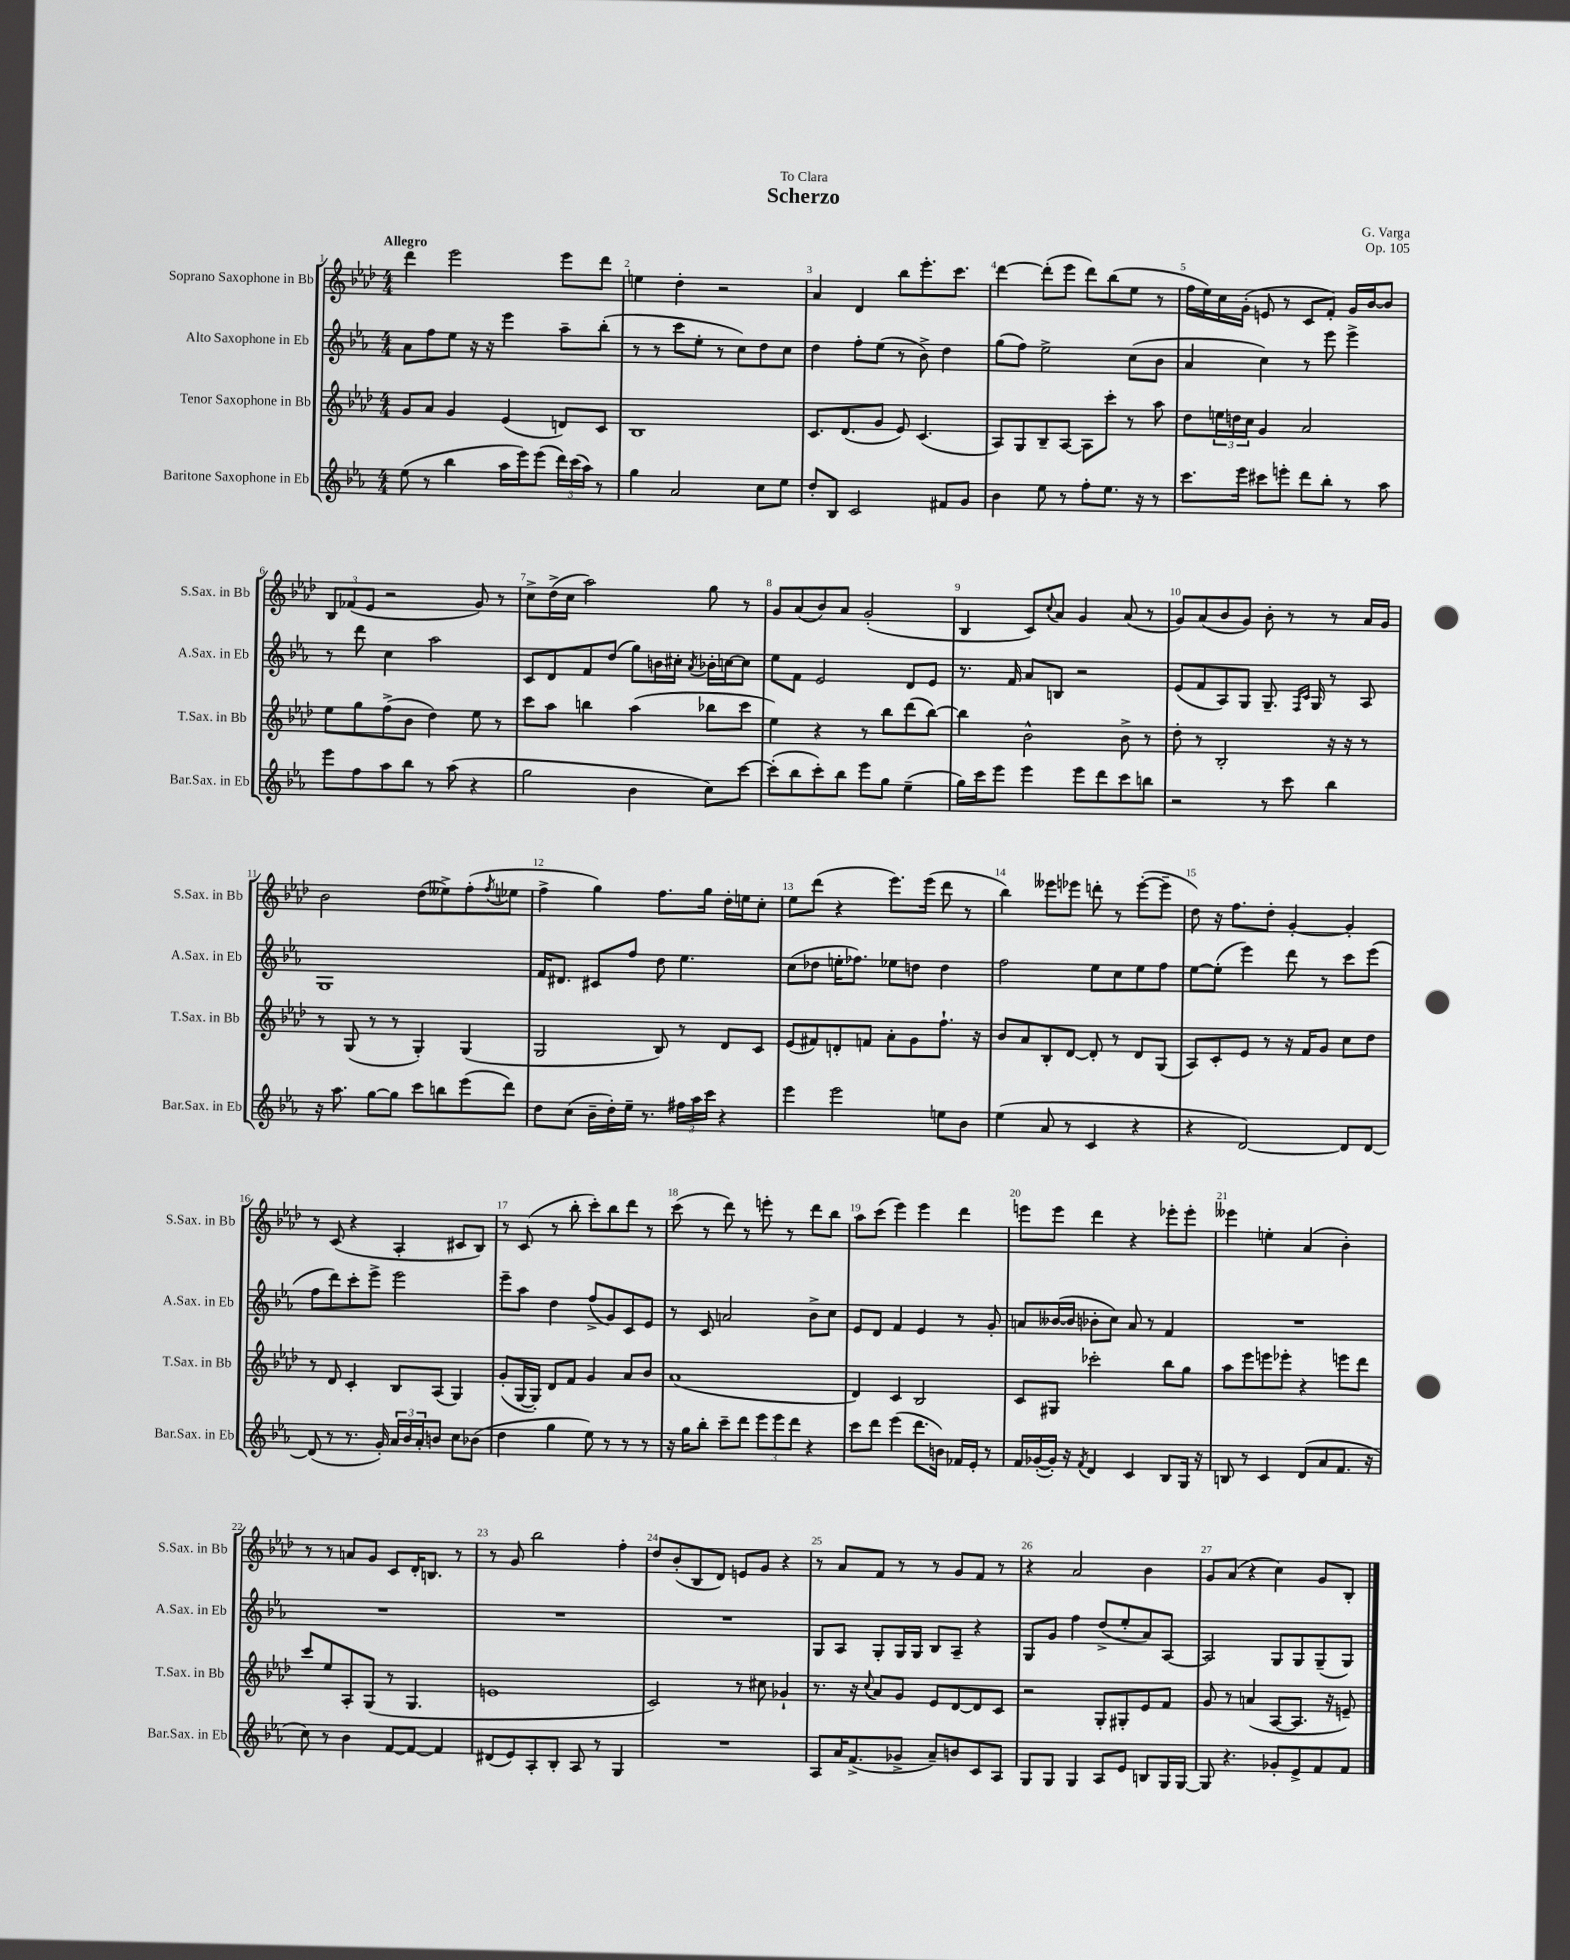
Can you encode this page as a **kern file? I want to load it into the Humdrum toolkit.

**kern	**kern	**kern	**kern
*staff4	*staff3	*staff2	*staff1
*clefG2	*clefG2	*clefG2	*clefG2
*k[b-e-a-]	*k[b-e-a-d-]	*k[b-e-a-]	*k[b-e-a-d-]
*M4/4	*M4/4	*M4/4	*M4/4
(8ee-	8g	8a-	4ddd-
8r	8a-	8ff	.
4bb-	4g	8ee-	2eee-
.	.	16r	.
.	.	16r	.
16aa-	(4e-	4eee-	.
16eee-)	.	.	.
(8eee-	.	.	.
24ddd)	8d)	8aa-~	8eee-
(24ccc	.	.	.
24aa-)	.	.	.
8r	8c	(8bb-'	8ddd-
=	=	=	=
4gg	1B-	8r	4ee
.	.	8r	.
2a-	.	8ccc	4dd-'
.	.	8ee-'	.
.	.	8r	2r
.	.	8cc)	.
8cc	.	8dd	.
8ee-	.	8cc	.
=	=	=	=
8dd'	8.c	4dd	4a-
8B-	.	.	.
.	(8.d-	.	.
2c	.	8ff'	4d-
.	8g	(8ee-	.
.	8e-)	8r	8bb-
.	(4.c	8b-^)	8.eee-'
8f#	.	4dd	.
.	.	.	8.ccc
8g	.	.	.
=	=	=	=
4b-	8A-)	(8gg	[4ddd-
.	8G	8ff)	.
8ee-	8B-~	2ee-^	(8ddd-']
8r	[8A-	.	8eee-
8ff'	8A-]	.	8ddd-)
8.ee-	8ccc'	.	(8bb-
.	8r	(8cc	8ee-
16r	.	.	.
8r	8aa-	8b-	8r
=	=	=	=
8.ccc	8dd-	4a-	16ff
.	.	.	16ee-)
.	24ee	.	16cc
.	24dd	.	.
16eee-	.	.	(16g'
.	24cc	.	.
8ccc#	4g	4cc)	8e
8eee'	.	.	8r
8ddd	2a-	8r	8c
8bb-'	.	8eee-	8f')
8r	.	4eee-^	16g
.	.	.	[16b-
8aa-	.	.	8b-]
=	=	=	=
8eee-	8ee-	8r	12B-
.	.	.	(12f-
8ff	8gg	8ddd	.
.	.	.	12e-
8aa-	(8ff^	4cc	2r
8bb-	8b-	.	.
8r	4dd-)	2aa-	.
(8aa-	.	.	.
4r	8ee-	.	8g)
.	8r	.	8r
=	=	=	=
2gg	8ccc	8c	8cc^
.	8aa-	8d	(16dd-^
.	.	.	16cc
.	4bb	8f	2aa-)
.	.	(8dd	.
4b-	(4aa-	8gg)	.
.	.	16b	.
.	.	16cc#'	.
.	.	8qa-	.
8cc)	8bb-	16b-'	8gg
.	.	[16cc	.
[8ccc	8ccc	8cc]	8r
=	=	=	=
(8ccc']	4ee-)	8ee-	8g
8bb-	.	8f	(8a-
8ccc')	4r	2e-	8b-)
8bb-	.	.	8a-
8eee-	8r	.	(2g'
8gg	8bb-	.	.
(4ee-~	(8ddd-	8d	.
.	[8bb-)	8e-	.
=	=	=	=
16gg)	4bb-]	8.r	4B-
16ccc	.	.	.
8eee-	.	.	.
.	.	16f	.
4eee-	2b-^^	8a-	8c)
.	.	.	8qqcc
.	.	8B	8a-
8eee-	.	2r	4g
8ddd	.	.	.
8ccc	8b-^	.	(8a-
8bb	8r	.	8r
=	=	=	=
2r	8dd-'	(8e-	8g)
.	8r	8f	(8a-
.	2B-'	8A-)	8b-
.	.	8G	8g)
8r	.	8.G~	8b-'
8ccc	.	.	8r
.	.	16qqF	.
.	.	16qqc	.
.	.	16G	.
4bb-	16r	8r	8r
.	16r	.	.
.	8r	8A-	16a-
.	.	.	16g
=	=	=	=
16r	8r	1G	2b-
8.aa-	.	.	.
.	(8G	.	.
[8gg	8r	.	.
8gg]	8r	.	.
8ccc	4G')	.	(8dd-
8bb	.	.	8ee--^)
(8eee-	(4G	.	(8ff'
.	.	.	8qff
8ddd)	.	.	8ee-
=	=	=	=
8dd	2G	16f	4ff^
.	.	8.d#	.
(8cc	.	.	.
16b-~	.	8c#	4gg)
16dd')	.	.	.
16ee-~	.	8ff	.
8.r	.	.	.
.	8B-)	8dd	8.ff
24ff#	8r	4.ee-	.
24aa-	.	.	.
.	.	.	16gg
24ccc	.	.	.
4r	8d-	.	16dd-'
.	.	.	16ee
.	8c	.	8cc'
=	=	=	=
4eee-	(8e-	(8cc	8ee-
.	8f#)	8dd-	(8ddd-
2eee-	8d'	16ee'	4r
.	.	8.ff-)	.
.	8f	.	.
.	8a-'	8ee-	8.eee-)
.	8g	8dd	.
.	.	.	(16eee-
8ee	8.ff`	4dd	8ddd-
8b-	.	.	8r
.	16r	.	.
=	=	=	=
(4ee-	8b-	2ff	4bb-)
.	8a-	.	.
8a-	8B-'	.	8eee--
8r	[8d-	.	8eee-
4c	8d-']	8ee-	8ddd'
.	8r	8cc	8r
4r	8d-	8ee-	([8eee-'
.	(8G	8ff	8eee-~]
=	=	=	=
4r	8A-)	[8ee-	8dd-)
.	8c'	(8ee-']	16r
.	.	.	8.ff
[2d)	8e-	4eee-)	.
.	8r	.	8dd-'
.	16r	8ddd	[4g'
.	16f	.	.
.	8g	8r	.
8d]	8cc	8ccc	4g']
[8d	8dd-	(8eee-	.
=	=	=	=
(8d]	8r	8ff	8r
8r	8d-	8ddd)	(8c
8.r	4c'	8ccc'	4r
.	.	8eee-^	.
16g')	.	.	.
24a-	8B-	2eee-	4A-'
24b-	.	.	.
24a-'	.	.	.
8b	(8A-	.	.
8cc	4G)	.	8c#
(8b-	.	.	8B-)
=	=	=	=
4dd	(8g'	8eee-~	8r
.	[16G	8aa-	(8c
.	16G'])	.	.
4gg	8d-	4dd	8r
.	8f	.	8bb-'
8ee-)	4g	(8ff^	8ccc')
8r	.	8g)	8bb-
8r	8a-	8c	8ddd-
8r	8b-	8e-	8r
=	=	=	=
16r	(1a-	8r	(8ccc
16gg	.	.	.
8bb-'	.	8c	8r
8ccc~	.	2a	8ddd-)
8ddd	.	.	8r
12eee-	.	.	8eee'
12eee-	.	.	.
.	.	.	8r
12ddd	.	.	.
4r	.	8b-^	8ddd-
.	.	8cc	8bb-
=	=	=	=
8ccc	4d-)	8e-	8aa-
8ddd	.	8d	(8ccc
(4eee-	4c	4f	4eee-)
8.ddd	2B-	4e-	4eee-
16b)	.	.	.
16f-	.	8r	4ddd-
16e-'	.	.	.
8r	.	8g'	.
=	=	=	=
16f	8c	8a	8eee
([16g-'	.	.	.
16g-'])	8G#	([16b--	8eee
16r	.	16b--]	.
8qf	.	.	.
4d	2ccc-'	8b-'	4ddd-
.	.	8cc)	.
4c	.	8a	4r
.	.	8r	.
8B-	8bb-	4f	8eee-'
16G	8gg	.	8eee-'
16r	.	.	.
=	=	=	=
8B	8aa-	1r	4eee--
8r	8eee-	.	.
4c	8eee	.	4ee'
.	8eee-'	.	.
(8d	4r	.	(4a-
8a-	.	.	.
8.f	8eee	.	4b-')
.	8ddd-	.	.
16r	.	.	.
=	=	=	=
8cc)	8ccc	1r	8r
8r	8ee-	.	8r
4b-	8A-'	.	8a
.	(8G	.	8g
[8f	8r	.	8c
8f_	4.G	.	16d-'
.	.	.	8.B
4f]	.	.	.
.	.	.	8r
=	=	=	=
(8d#	1e	1r	8r
8e-)	.	.	8g
8A-'	.	.	2bb-
8B-'	.	.	.
8A-	.	.	.
8r	.	.	.
4G	.	.	4ff'
=	=	=	=
1r	2c)	1r	8dd-
.	.	.	(8b-'
.	.	.	8B-
.	.	.	8d-)
.	8r	.	8e
.	8cc#	.	8g
.	4g-`	.	4r
=	=	=	=
8A-	8.r	8G	8r
16a-	.	8A-	8a-
(8.f^	16r	.	.
.	8qqcc	.	.
.	8a-	8G'	8f
8g-^	8g	16G	8r
.	.	16G	.
8a-~)	8e-	8B-	8r
8b	[8d-	8A-~	8g
8c	8d-]	4r	8f
8A-	8c	.	8r
=	=	=	=
8G	2r	8G	4r
8G	.	8g	.
4G	.	4ff	2a-
8A-	8G'	(8dd^	.
8e-	8G#'	8ee-'	.
8B	8e-	8a-)	4b-
16G	8f	[8A-	.
[16G	.	.	.
=	=	=	=
8G]	8g	2A-]	8g
4.r	8r	.	(8a-
.	(4a	.	4r
8g-'	[8A-	8G	4cc)
8e-^	8.A-]	8G	.
8f	.	(8G~	8g
.	16r	.	.
8f	8e~)	8G)	8B-'
==	==	==	==
*-	*-	*-	*-
